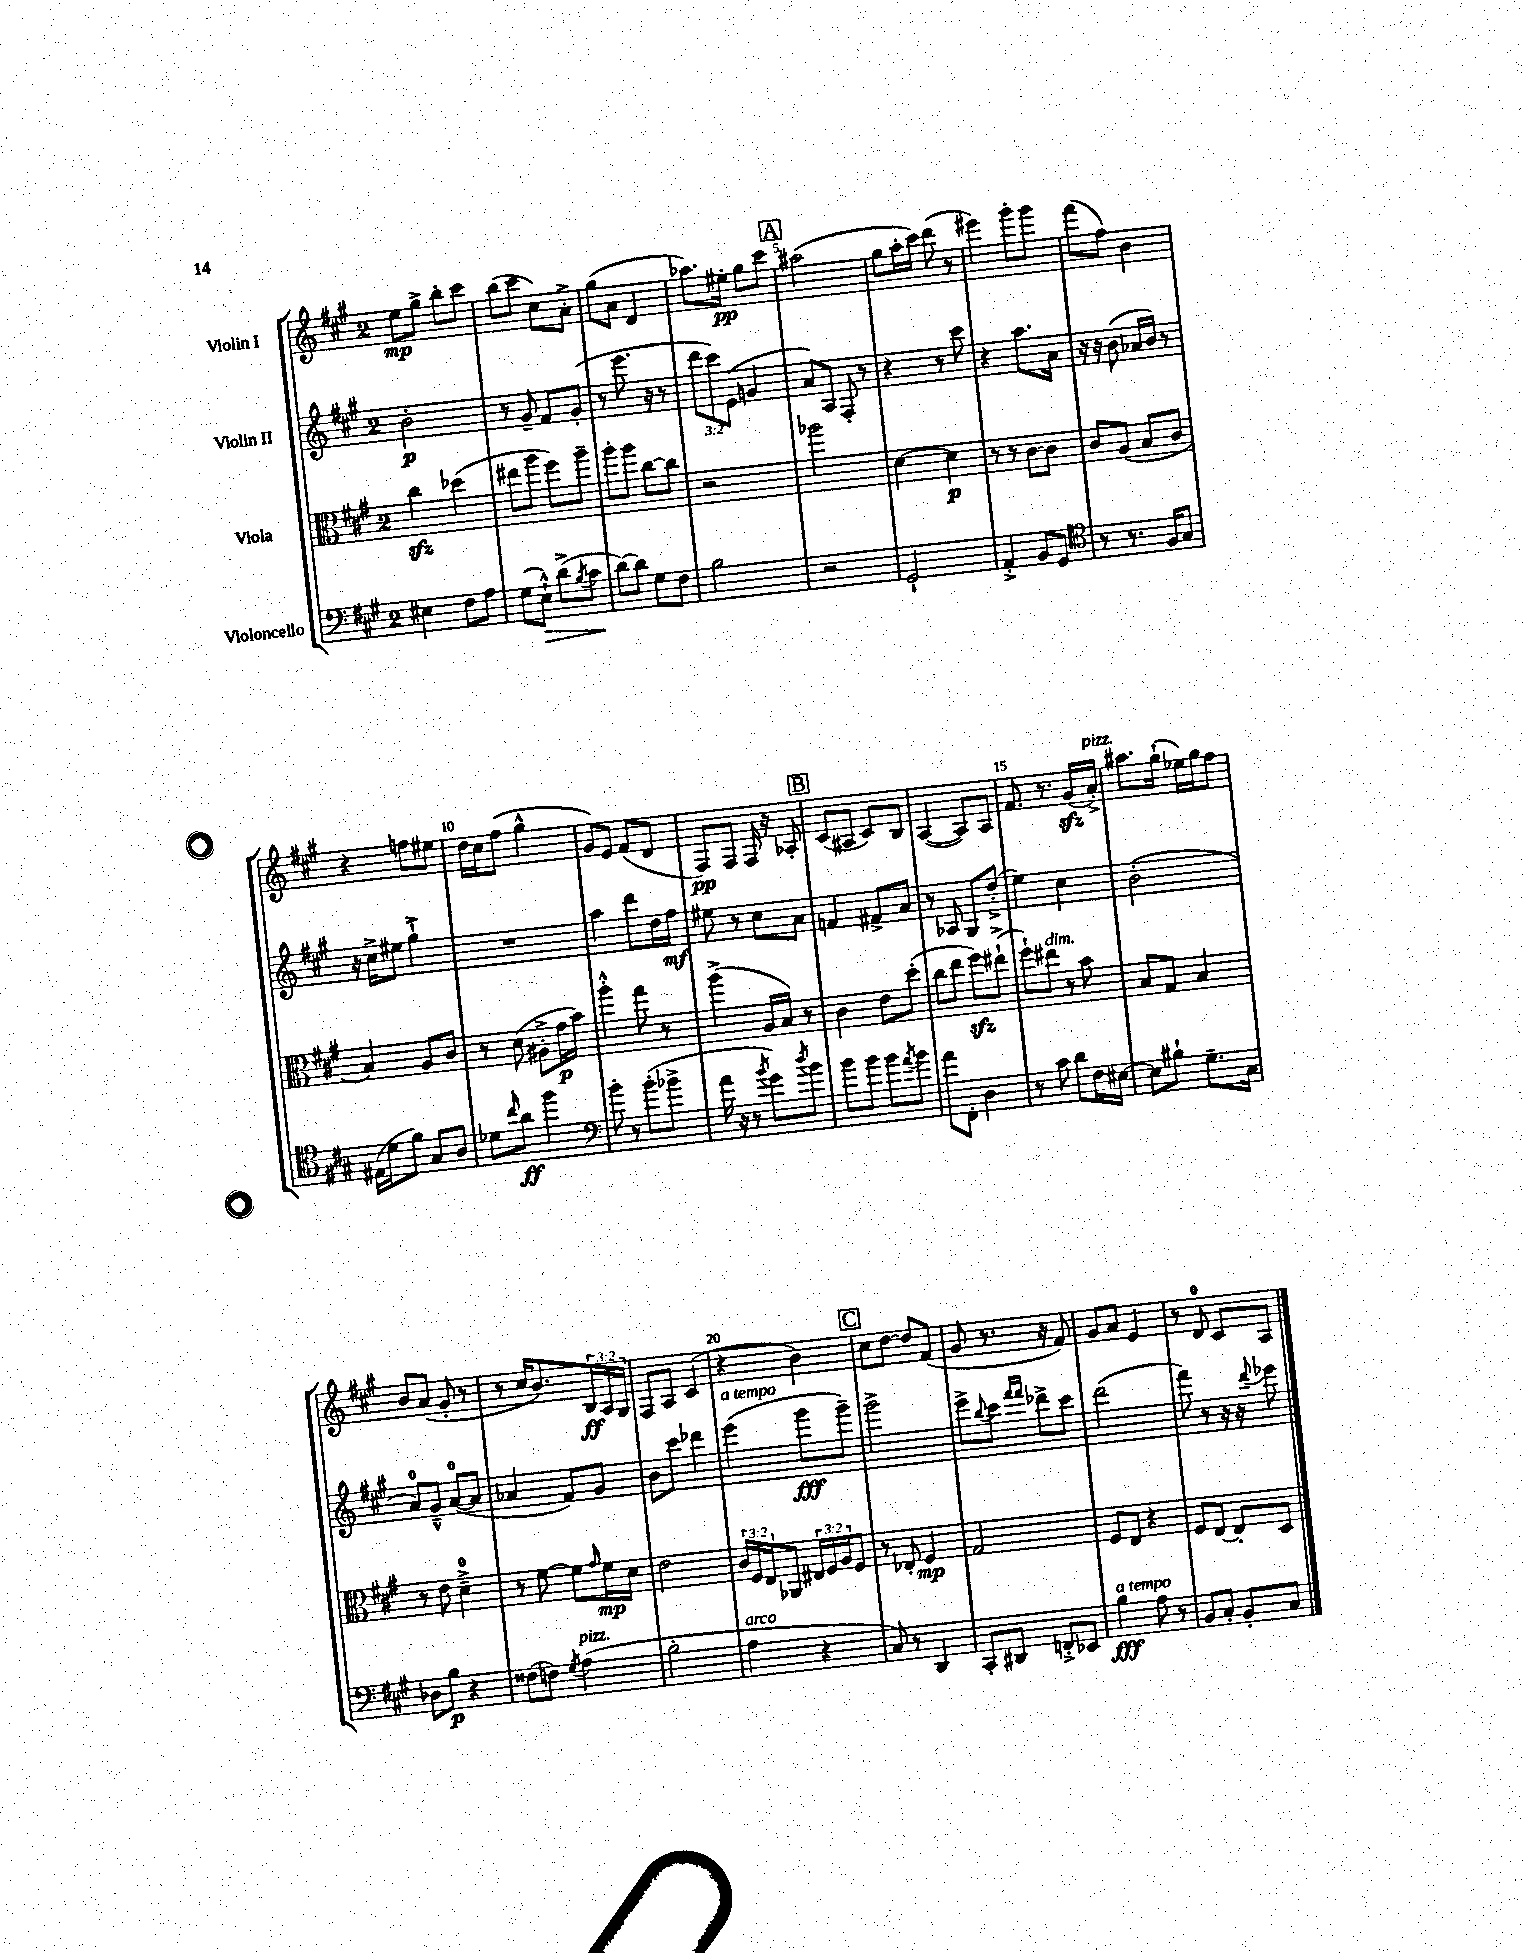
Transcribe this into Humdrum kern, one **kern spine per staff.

**kern	**kern	**kern	**kern
*staff4	*staff3	*staff2	*staff1
*clefF4	*clefC3	*clefG2	*clefG2
*k[f#c#g#]	*k[f#c#g#]	*k[f#c#g#]	*k[f#c#g#]
*M2/4	*M2/4	*M2/4	*M2/4
4E#	4cc#	2b'	8ee
.	.	.	8gg#^
8F#	(4dd-	.	8bb'
8A	.	.	8ccc#
=	=	=	=
(8G#	8ee#	8r	(8bb
8E`^^)	8aa	8g#~	8ccc#
(8d^	8ff#)	8f#	8cc#)
8qB	.	.	.
8c#	8aa~	(8g#'	8a'^
=	=	=	=
[8d)	8aa'	8r	(8gg#
8d]	8aa	8.eee	8a
8G#	[8cc#	.	4d
.	.	16r	.
8F#	8cc#]	8r	.
=	=	=	=
2B	2r	12ddd	8.aa-)
.	.	12ccc#)	.
.	.	(12e	.
.	.	.	16ee#'
.	.	4g	8gg#
.	.	.	8ccc#
=	=	=	=
2r	2aa-	8a)	(2aa#
.	.	8A	.
.	.	8F#'	.
.	.	8r	.
=	=	=	=
2GG#`	[4d	4r	8gg#
.	.	.	16aa'
.	.	.	16ccc#)
.	4d]	8r	(8ddd
.	.	8ccc#	8r
=	=	=	=
4AA'^	8r	4r	4eee#)
.	8r	.	.
8BB	[8c#	8.aa	8ggg#'
8GG#	8c#]	.	8ggg#
.	.	16a	.
=	=	=	=
*clefC4	*	*	*
8r	8c#	16r	(8fff#
.	.	16r	.
8.r	(8A	(8b	8ff#)
.	8B	16a-	4b
16F#	.	16b)	.
8G#	8c#	8r	.
=	=	=	=
(16E#	4B)	16r	4r
16d	.	16cc#^	.
8f#)	.	8ee#	.
8G#	8A	4gg#`^	8ff
8A	8c#	.	8ee#
=	=	=	=
8d-	8r	2r	16dd
.	.	.	16cc#
16qqcc#	.	.	.
8a	(8d	.	(8ff#
4ff#	8A#'^	.	4gg#^^
.	16g#	.	.
.	16b)	.	.
=	=	=	=
*clefF4	*	*	*
8b'	4aa'^^	4aa	8g#)
8r	.	.	8e
(8b'	8gg#	8ddd	(8f#
8b-^	8r	16dd	8d
.	.	16ff#	.
=	=	=	=
16a	(4aa^	8ee#	8F#)
16r	.	.	.
8r	.	8r	8F#
8qb	.	.	.
8g#)	16A	8cc#	16F#
.	16B)	.	16r
8qdd	.	.	.
8b	8r	8a	8A-'
=	=	=	=
8b	4c#	4f	(8c#
8b	.	.	8A#
8b	8e	8f#^	8c#)
8qa	.	.	.
8b	(8dd'	8a	8B
=	=	=	=
8a	8cc#	8r	([4A
8FF#'	8ee	8A-	.
4D	8ff#)	8G#	8A])
.	(8ee#`^	(8dd'^	8A
=	=	=	=
8r	8ff#`)	4ee)	8.f#
8c#	8ee#	.	.
.	.	.	8.r
8d	8r	4cc#	.
16F#	8b	.	(16g#
[16E#	.	.	16a'^)
=	=	=	=
8E#]	8B	(2b'	8.aa#
8B#`	8G#	.	.
.	.	.	(16gg#`
8.G#~	4B	.	16ee-)
.	.	.	16gg#
.	.	.	8ff#
16C#	.	.	.
=	=	=	=
8D-	8r	8a)	8b
8B	8e	8g#~^^	(8a
4r	4d~^	([8a	8g#'
.	.	8a]	8r
=	=	=	=
(8F##	8r	4a-	8r
8F)	[8f#	.	16cc#
.	.	.	8.b)
8qG#	.	.	.
(4A	8f#]	8f#)	.
.	16qqg#	.	.
.	16f#	8g#	24B
.	.	.	24A
.	16d	.	.
.	.	.	24G#
=	=	=	=
2B'	2e	8b	8F#
.	.	8ccc#	8A
.	.	4ddd-	(4c#
=	=	=	=
4A	24c#	(4eee	4r
.	24F#	.	.
.	24E	.	.
.	8AA-	.	.
4r	24E#	8ggg#	4b)
.	24F#	.	.
.	24A	.	.
.	8F#	8ggg#~)	.
=	=	=	=
8C#)	8r	2ggg#^	8cc#
8r	8E-'	.	[8dd
4DD	4F#	.	8dd]
.	.	.	(8f#
=	=	=	=
8CC#'	2G#	8eee^	8g#
.	.	8qqbb	.
8DD#	.	8ccc#	8.r
.	.	16qqfff#	.
.	.	16qqfff#	.
8FF'^	.	8ddd-^	.
.	.	.	16r
8EE-	.	8ccc#	8f#)
=	=	=	=
4B	8F#	(2ddd	8g#
.	8E	.	8a
8A	4r	.	4e
8r	.	.	.
=	=	=	=
8BB	8F#	8fff#)	8r
8C#'	[8E	8r	8d
8BB'	8E']	16r	8c#
.	.	16r	.
.	.	8qqddd	.
8C#	8D	8eee-	8A
==	==	==	==
*-	*-	*-	*-
